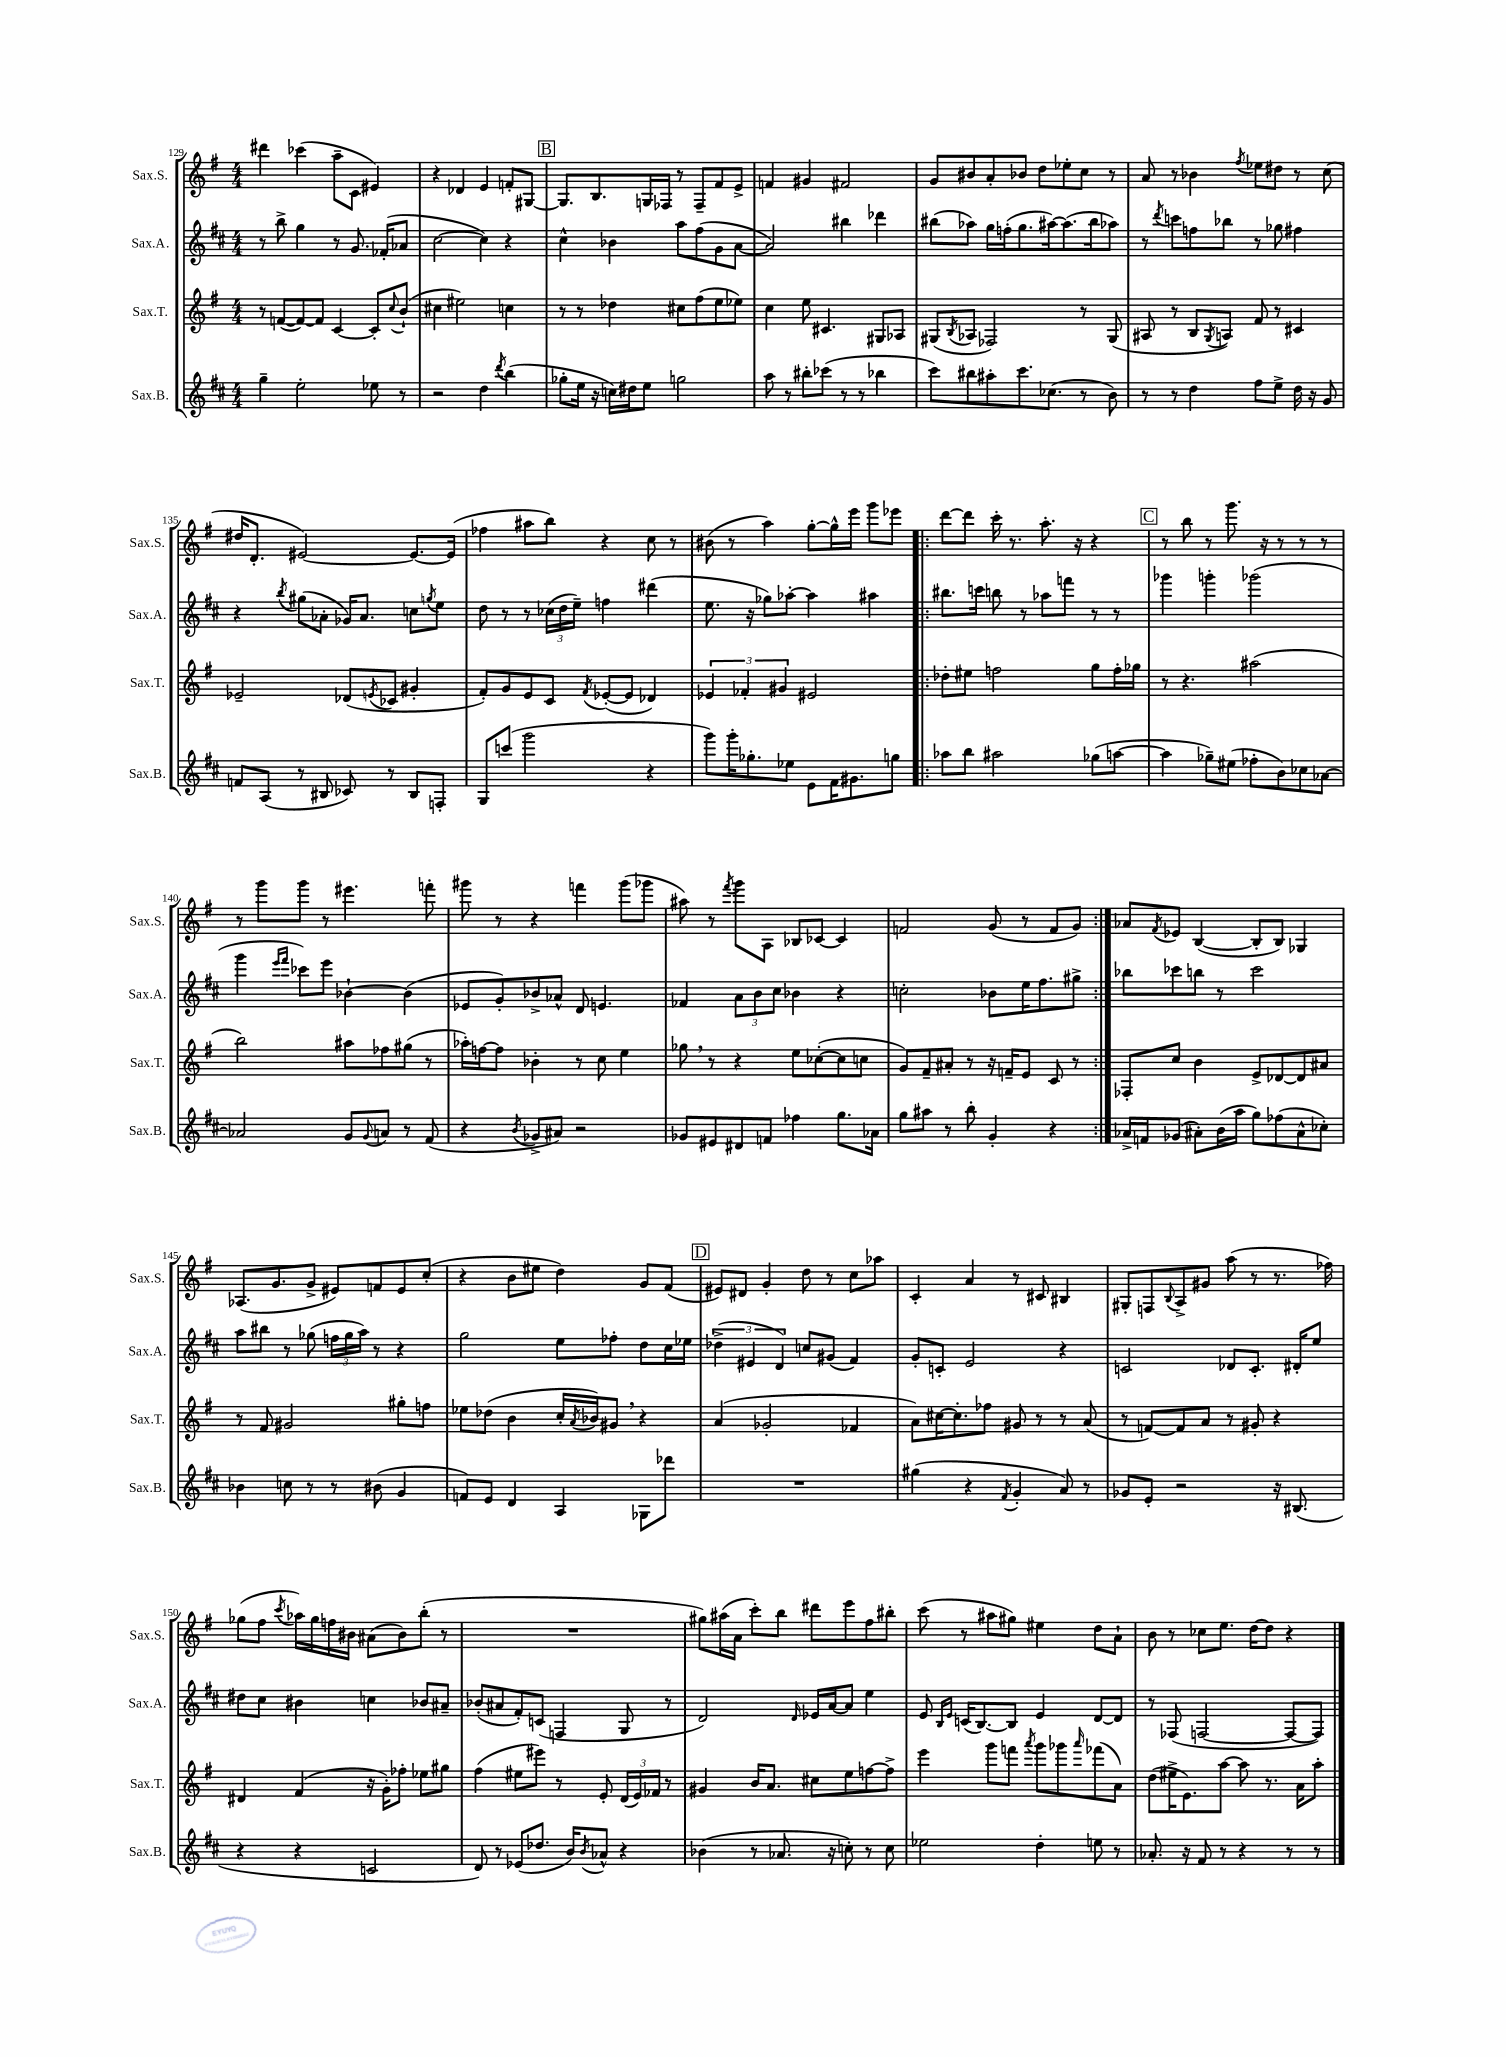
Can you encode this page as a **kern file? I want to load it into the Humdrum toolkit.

**kern	**kern	**kern	**kern
*staff4	*staff3	*staff2	*staff1
*clefG2	*clefG2	*clefG2	*clefG2
*k[f#c#]	*k[f#]	*k[f#c#]	*k[f#]
*M4/4	*M4/4	*M4/4	*M4/4
4gg~\	8r	8r	4ddd#\
.	([8f/L	8bb^\	.
2ee'\	8f/_)	4gg\	(4ccc-\
.	8f/]J	.	.
.	[4c/	8r	8aa~\L
.	.	8.g/	8c\J
8ee-\	8c'/]L	.	4e#/)
.	.	(16f-'/LK	.
.	8qqcc/	.	.
8r	(8b`/J	8a-/J	.
=	=	=	=
2r	4cc#\	[2cc#\	4r
.	2ee#\)	.	4d-/
4dd\	.	4cc#\])	4e/
8qddd/	.	.	.
(4bb\	4cc\	4r	8f'/L
.	.	.	[8G#/J
=	=	=	=
8gg-'\L	8r	4cc#^^\	8.G#/]L
16ee\Jk	8r	.	.
16r	.	.	8.B/
16cc\LL)	4dd-\	4b-\	.
16dd#\J	.	.	.
8ee\J	.	.	16G/L
.	.	.	16F-/JJ
2gg\	8cc#\L	8aa\L	8r
.	(8ff#\	(8ff#\	8F-~/L
.	8ee\	8g\	8f#/
.	8ee-\J)	[8a\J	8e^/J
=	=	=	=
8aa\	4cc\	2a/])	4f/
8r	.	.	.
8bb#'\L	8ee\	.	4g#/
(8ccc-\J	4.c#/	.	.
8r	.	4bb#\	2f#/
8r	.	.	.
4bb-\	8G#/L	4ddd-\	.
.	8A-/J	.	.
=	=	=	=
8ccc#\L)	(8G#/L	(8bb#\L	8g/L
.	8qB/	.	.
8bb#\	8A-/J	8aa-\J)	8b#/
8aa#'\	2F-/)	16gg\LL	8a'/
.	.	(16ff'\J	.
8.ccc#\	.	8.gg\	8b-/J
.	.	.	8dd\L
(8.cc-\J	.	[16aa#\k)	.
.	.	(8.aa#\]	8ee-'\
8r	8r	.	8cc\J
.	.	16bb#\k	.
8b\)	(8G#/	8aa-\J)	8r
=	=	=	=
8r	8A#/	8r	8a/
.	.	8qddd/	.
8r	8r	8ccc\L	8r
4dd\	8B/L	8ff\	4b-\
.	8qG/	.	.
.	8A/J)	8bb-\J	.
.	.	.	8qff#/
8ff#\L	8f#/	8r	8ee-\L
8ee^\J	8r	8gg-\	8dd#\J
16dd\	4c#/	4ff#\	8r
16r	.	.	.
8g/	.	.	(8cc\
=	=	=	=
8f/L	2e-~/	4r	16dd#/LK
.	.	.	8.d'/J
(8A/J	.	.	.
.	.	8qbb/	.
8r	.	(8gg#\L	[2e#/)
8B#/	.	8a-'\J	.
8c-/)	(8d-/L	16g-/LK)	.
.	.	8.a-/J	.
.	8qe/	.	.
8r	8c-/J	.	.
8B#/L	4g#'/	8cc\L	8.e#/_L
.	.	8qgg/	.
8F'/J	.	8ee\J	.
.	.	.	(16e#/]Jk
=	=	=	=
8G/L	8f#'/L)	8dd\	4ff-\
(8ccc/J	8g/	8r	.
2ggg\	8e/	8r	8aa#\L
.	8c/J	(24cc-\LL	8bb\J)
.	.	24dd\	.
.	.	24ee~\JJ)	.
.	8qf#/	.	.
.	([8e-'/L	4ff\	4r
.	8e-/]J	.	.
4r	4d-/)	(4ddd#\	8cc\
.	.	.	8r
=	=	=	=
8ggg\L)	6e-/	8.ee\	(8b#\
16ggg'\K	.	.	8r
.	6f-'/	.	.
8.gg-'\	.	16r	.
.	.	8gg-\L)	4aa\)
.	6g#/	.	.
8ee-\J	.	[8aa-'\J	.
8e\L	2e#/	4aa-\]	[8gg'\L
16f#\K	.	.	16gg^^\]L
8.g#\	.	.	16eee\JJ
.	.	4aa#\	8ggg\L
8gg\J	.	.	8eee-\J
=!|:	=!|:	=!|:	=!|:
8aa-\L	8dd-'\L	8.bb#\L	[8ddd\L
8bb\J	8ee#\J	.	8ddd\]J
.	.	16ccc\Jk	.
2aa#\	2ff\	8bb\	16ccc'\
.	.	.	8.r
.	.	8r	.
.	.	8aa-\L	8.aa'\
.	.	8fff\J	.
.	.	.	16r
(8gg-\L	8gg\L	8r	4r
[8aa\J	16ff'\L	8r	.
.	16gg-\JJ	.	.
=	=	=	=
4aa\]	8r	4ggg-\	8r
.	4.r	.	8bb\
8gg-~\L)	.	4ggg'\	8r
(8ee#\J	.	.	8.ggg\
8ff-'\L	(2aa#\	(2ggg-\	.
.	.	.	16r
8b\)	.	.	8r
8cc-\	.	.	8r
[8a-\J	.	.	8r
=	=	=	=
2a-/]	2bb\)	4ggg\	8r
.	.	.	8ggg\L
.	.	16qqeee/LL	.
.	.	16qqfff#/JJ	.
.	.	8ccc-\L)	8ggg\J
.	.	8eee\J	8r
8g/L	8aa#\L	[4b-`\	4.eee#\
8qqg/	.	.	.
8a/J	8ff-\	.	.
8r	(8gg#\J	(4b-\]	.
(8f#/	8r	.	8fff'\
=	=	=	=
4r	16aa-'\LL)	8e-/L	8ggg#\
.	[16ff\J	.	.
.	8ff\]J	8g'/)	8r
8qb/	.	.	.
8g-^/L	4b-'\	8b-^/	4r
8a#/J)	.	8a-^^/J	.
2r	8r	8d/	4fff\
.	8cc\	4.e/	.
.	4ee\	.	(8ggg#\L
.	.	.	8ggg-\J
=	=	=	=
8g-/L	8gg-\	4f-/	8aa#\)
8e#/	8r	.	8r
.	.	.	8qfff#/
8d#/	4r	12a\L	8ggg\L
.	.	12b\	.
8f/J	.	.	8A\J
.	.	12cc#\J	.
4ff-\	8ee\L	4b-\	8B-/L
.	([8cc-'\	.	[8c-/J
8.gg\L	8cc-\]	4r	4c-/]
.	8cc\J	.	.
16a-\Jk	.	.	.
=	=	=	=
8gg\L	8g/L)	2cc'\	2f/
8aa#\J	8f#~/	.	.
8r	8a#'/J	.	.
8bb'\	8r	.	.
4g'/	16r	8b-\L	(8g/
.	16f~/LK	.	.
.	8e/J	16ee\K	8r
.	.	8.ff#\	.
4r	8c/	.	8f/L
.	8r	8gg#^\J	8g/J)
=:|!	=:|!	=:|!	=:|!
16a-^/LL	8F-'/L	8bb-\L	8a-/L
16f/J	.	.	.
.	.	.	8qf#/
(8g-/J	8cc/J	8ccc-\	8e-/J
8a#'\L)	4b\	8bb\J	([4B/
(16b\L	.	8r	.
16aa\JJ	.	.	.
8gg\L)	8e^/L	2ccc-\	8B'/]L
(8ff-\	[8d-/	.	8B/J)
8a#^^\	8d-/]	.	4G-/
8cc-'\J)	8a#/J	.	.
=	=	=	=
4b-\	8r	8aa\L	(8.A-/L
.	8f#/	8bb#\J	.
.	.	.	8.g/
8cc\	2g#/	8r	.
8r	.	(8gg-\	8g^/J
8r	.	24ff\LL	8e#/L)
.	.	24gg-\	.
.	.	24aa\JJ)	.
(8b#\	.	8r	8f/
4g/	8gg#'\L	4r	8e#/
.	8ff\J	.	(8cc'/J
=	=	=	=
8f/L)	8ee-\L	2gg\	4r
8e/J	(8dd-\J	.	.
4d/	4b\	.	8b\L
.	.	.	8ee#\J
4A/	16cc'/LL	8ee\L	4dd\)
.	8qa/	.	.
.	16b-/J)	.	.
.	8g#/J	8ff-'\J	.
8G-\L	4r	8dd\L	8g/L
8ddd-\J	.	16cc#\L	(8f#/J
.	.	16ee-\JJ	.
=	=	=	=
1r	(4a/	(6dd-^\	8e#/L)
.	.	.	8d#/J
.	.	6e#/	.
.	2g-'/	.	4g'/
.	.	6d/)	.
.	.	8cc/L	8dd\
.	.	(8g#/J	8r
.	4f-/	4f#/)	8cc\L
.	.	.	8aa-\J
=	=	=	=
(4gg#\	8a\L)	8g'/L	4c'/
.	[16cc#\K	8c'/J	.
.	8.cc#'\]	.	.
4r	.	2e/	4a/
.	8ff-\J	.	.
8qf#/	.	.	.
4g'/	8g#/	.	8r
.	8r	.	8c#/
8a/)	8r	4r	4B#/
8r	(8a/	.	.
=	=	=	=
8g-/L	8r	2c/	8G#'/L
8e'/J	[8f/L)	.	8F/
.	.	.	8qqB/
2r	8f/]	.	8A^/
.	8a/J	.	8g#/J
.	8r	8d-/L	(8aa\
.	8g#'/	8.c'/J	8r
16r	4r	.	8.r
(8.B#/	.	16d#'/LK	.
.	.	8ee/J	.
.	.	.	16ff-\)
=	=	=	=
4r	4d#/	8dd#\L	(8gg-\L
.	.	8cc#\J	8ff#\J
.	.	.	8qccc/
4r	(4f#/	4b#\	16aa-\LL)
.	.	.	16gg-\
.	.	.	16ff\
.	.	.	16b#\JJ
2c/	16r	4cc\	(8a#\L
.	16g'\LK)	.	.
.	8ff-'\J	.	8b#\)
.	8ee-\L	8b-/L	(8bb'\J
.	8gg#\J	8a#~/J	8r
=	=	=	=
8d/)	(4ff#\	(8b-'/L	1r
8r	.	8a#/	.
(8e-/L	8ee#\L	8f#'/)	.
8.dd-/J	8eee#\J)	(8c/J	.
.	8r	4F/	.
16b/LK)	.	.	.
8qb/	.	.	.
8a-^^/J	8e'/	.	.
4r	(24d/LL	8G/	.
.	24e/)	.	.
.	24f-/JJ	.	.
.	8r	8r	.
=	=	=	=
(4b-\	4g#/	2d/)	8gg#\L)
.	.	.	(16aa#\L
.	.	.	16a\JJ
8r	16b/LK	.	8ccc'\L)
.	8.a/J	.	.
8.a-/	.	.	8bb\J
.	.	16qqd/	.
.	8cc#\L	16e-/LL	8ddd#\L
16r	.	[16a/J	.
8cc'\)	8ee\	8a/]J	8eee\
8r	[8ff\	4ee\	8ff#\
8cc\	8ff^\]J	.	8bb#'\J
=	=	=	=
2ee-\	4eee\	8e/	(8ccc\
.	.	16qqB/LL	.
.	.	16qqe/JJ	.
.	.	(16c/LK	8r
.	.	[8.B/)	.
.	8ggg\L	.	8aa#\L
.	8fff\J	8B/]J	8gg#\J)
.	8qaaa/	.	.
4dd'\	8ggg\L	4e/	4ee#\
.	8ggg-\	.	.
.	16qqaaa/	.	.
8ee\	(8fff-\	[8d/L	8dd\L
8r	8a\J)	8d/]J	8a`\J
=	=	=	=
8.a-'/	(8dd\L	8r	8b\
.	16ee#^\K	(8F-/	8r
16r	8.e\)	.	.
8f#/	.	[2F/	8cc-\L
8r	[8aa\J	.	8.ee\J
4r	8aa\]	.	.
.	.	.	[16dd\LK
.	8.r	.	8dd\]J
8r	.	8F/_L	4r
.	16a\LK	.	.
8r	8aa'\J	8F/]J)	.
==	==	==	==
*-	*-	*-	*-
